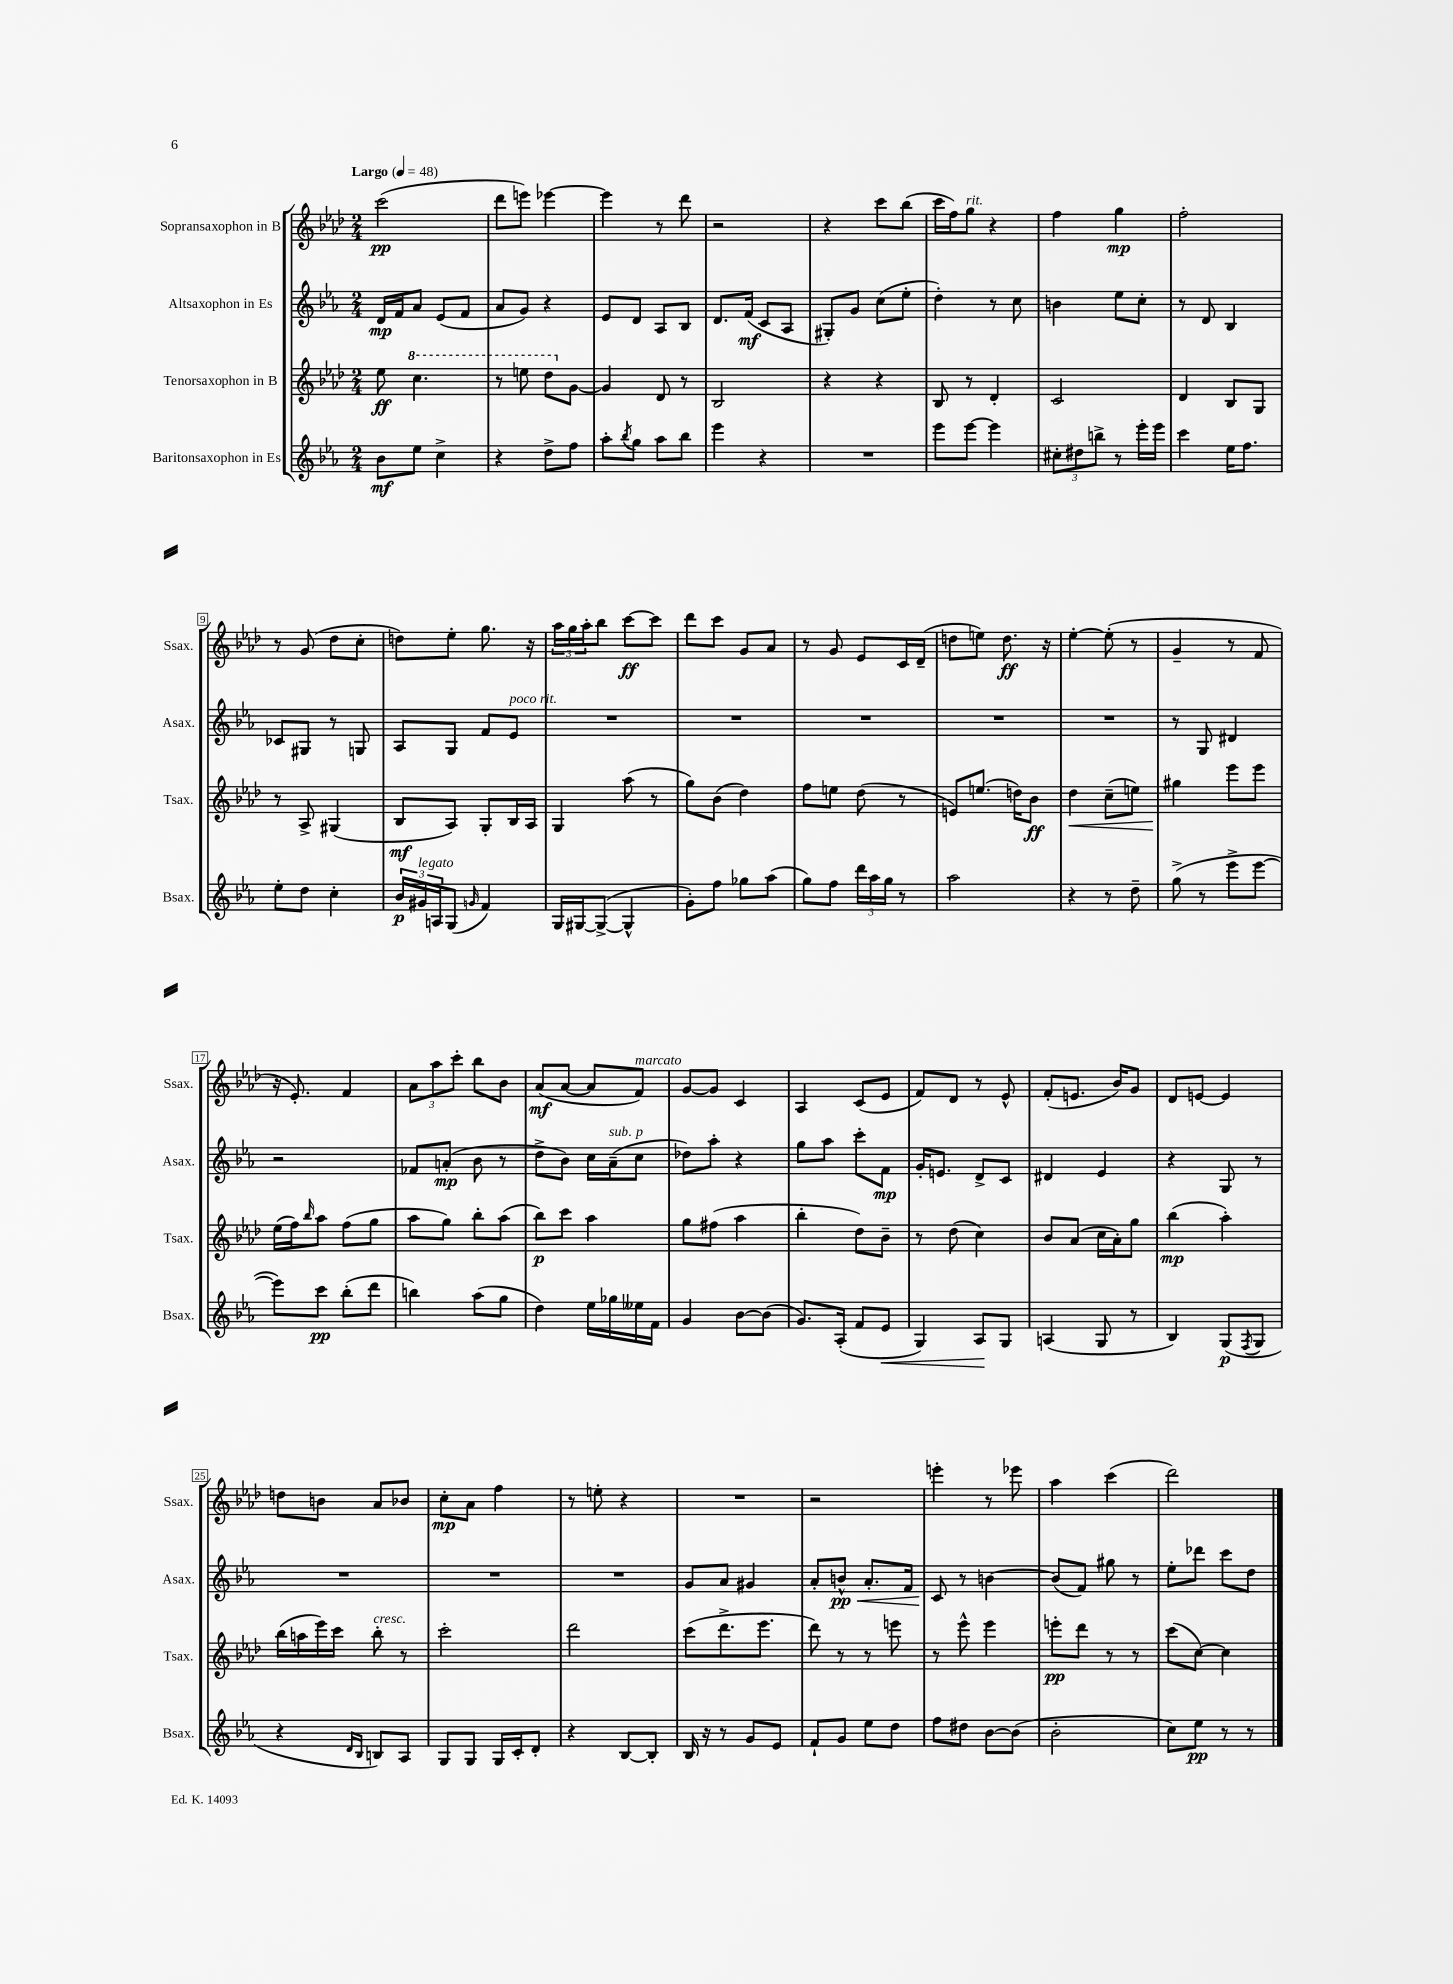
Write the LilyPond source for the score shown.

<<
\new StaffGroup <<
\new Staff = "s0" \with { instrumentName = "Sopransaxophon in B" shortInstrumentName = "Ssax." } {
    \clef treble \key aes \major \numericTimeSignature \time 2/4 \tempo "Largo" 4 = 48
    c'''2\pp( |
    des'''8 e'''8) ees'''4~ |
    ees'''4 r8 des'''8 |
    r2 |
    r4 c'''8 bes''8( |
    c'''16 f''16) g''8^\markup { \italic "rit." } r4 |
    f''4 g''4\mp |
    f''2-. |
    r8 g'8( des''8 c''8-. |
    d''8) ees''8-. g''8. r16 |
    \tuplet 3/2 { aes''16 g''16 aes''16-. } bes''8 c'''8~\ff c'''8 |
    des'''8 c'''8 g'8 aes'8 |
    r8 g'8 ees'8 c'16 des'16--( |
    d''8 e''8) d''8.\ff r16 |
    ees''4~-. ees''8-.( r8 |
    g'4-- r8 f'8 |
    r16 ees'8.-.) f'4 |
    \tuplet 3/2 { aes'8 aes''8 c'''8-. } bes''8 bes'8 |
    aes'8\mf( aes'8~ aes'8 f'8^\markup { \italic "marcato" }) |
    g'8~ g'8 c'4 |
    aes4 c'8( ees'8 |
    f'8) des'8 r8 ees'8-^ |
    f'8-.( e'8. bes'16) g'8 |
    des'8 e'8~ e'4 |
    d''8 b'8 aes'8 bes'8 |
    c''8-.\mp aes'8 f''4 |
    r8 e''8-. r4 |
    R2 |
    r2 |
    e'''4-. r8 ees'''8 |
    aes''4 c'''4( |
    des'''2) \bar "|." |
}
\new Staff = "s1" \with { instrumentName = "Altsaxophon in Es" shortInstrumentName = "Asax." } {
    \clef treble \key ees \major \numericTimeSignature \time 2/4
    d'16\mp f'16 aes'8 ees'8( f'8 |
    aes'8 g'8) r4 |
    ees'8 d'8 aes8 bes8 |
    d'8. f'16\mf( c'8 aes8 |
    gis8-.) g'8 c''8( ees''8-. |
    d''4-.) r8 c''8 |
    b'4 ees''8 c''8-. |
    r8 d'8 bes4 |
    ces'8 gis8 r8 g8 |
    aes8 g8 f'8 ees'8^\markup { \italic "poco rit." } |
    R2 |
    R2 |
    R2 |
    R2 |
    R2 |
    r8 g8 dis'4 |
    r2 |
    fes'8 a'8-.\mp( bes'8 r8 |
    d''8-> bes'8) c''16 aes'16--^\markup { \italic "sub. p" }( c''8 |
    des''8) aes''8-. r4 |
    g''8 aes''8 c'''8-. f'8\mp |
    g'16-. e'8. d'8-> c'8 |
    dis'4 ees'4 |
    r4 g8 r8 |
    R2 |
    R2 |
    R2 |
    g'8 aes'8 gis'4 |
    aes'8-. b'8-^\pp\< aes'8.-. f'16 |
    c'8\! r8 b'4~ |
    b'8( f'8) gis''8 r8 |
    ees''8-. des'''8 c'''8 d''8 \bar "|." |
}
\new Staff = "s2" \with { instrumentName = "Tenorsaxophon in B" shortInstrumentName = "Tsax." } {
    \clef treble \key aes \major \numericTimeSignature \time 2/4
    ees''8\ff \ottava #1 c'''4. |
    r8 e'''8 des'''8 \ottava #0 g'8~ |
    g'4 des'8 r8 |
    bes2 |
    r4 r4 |
    bes8 r8 des'4-. |
    c'2 |
    des'4 bes8 g8 |
    r8 aes8-> gis4( |
    bes8\mf aes8) g8-. bes16 aes16 |
    g4 aes''8( r8 |
    g''8) bes'8( des''4) |
    f''8 e''8 des''8( r8 |
    e'8) e''8.( d''16) bes'8\ff |
    des''4\< c''8--( e''8) |
    gis''4\! ees'''8 ees'''8 |
    ees''16( f''16) \grace { bes''16 } aes''8 f''8( g''8 |
    aes''8 g''8) bes''8-. aes''8( |
    bes''8\p) c'''8 aes''4 |
    g''8 fis''8( aes''4 |
    bes''4-. des''8) bes'8-- |
    r8 des''8( c''4) |
    bes'8 aes'8( c''16 aes'16-.) g''8 |
    bes''4\mp( aes''4-.) |
    bes''16( a''16 ees'''16) c'''16 bes''8-.^\markup { \italic "cresc." } r8 |
    c'''2-. |
    des'''2 |
    c'''8( des'''8.-> ees'''8. |
    des'''8) r8 r8 e'''8 |
    r8 ees'''8-^ ees'''4 |
    e'''8-.\pp des'''8 r8 r8 |
    c'''8( c''8~) c''4 \bar "|." |
}
\new Staff = "s3" \with { instrumentName = "Baritonsaxophon in Es" shortInstrumentName = "Bsax." } {
    \clef treble \key ees \major \numericTimeSignature \time 2/4
    bes'8\mf ees''8 c''4-> |
    r4 d''8-> f''8 |
    aes''8-. \acciaccatura { bes''8 } g''8 aes''8 bes''8 |
    ees'''4 r4 |
    R2 |
    ees'''8 ees'''8~ ees'''4 |
    \tuplet 3/2 { cis''8-. dis''8 b''8-> } r8 ees'''16-. ees'''16 |
    c'''4 ees''16 f''8. |
    ees''8-. d''8 c''4-. |
    \tuplet 3/2 { bes'16\p gis'16^\markup { \italic "legato" } a16 } g8( \grace { g'16 } f'4) |
    g16 gis16~ gis8~->( gis4-^ |
    g'8-.) f''8 ges''8 aes''8( |
    g''8) f''8 \tuplet 3/2 { d'''16 aes''16 g''16 } r8 |
    aes''2 |
    r4 r8 d''8-- |
    g''8->( r8 ees'''8-> ees'''8~ |
    ees'''8) c'''8\pp bes''8-.( d'''8 |
    b''4) aes''8( g''8 |
    d''4) ees''16 ges''16 eeses''16 f'16 |
    g'4 bes'8~ bes'8( |
    g'8.) aes16-.( f'8 ees'8\< |
    g4) aes8\! g8 |
    a4( g8 r8 |
    bes4) g8\p( \acciaccatura { f8 } g8 |
    r4 \grace { d'16 bes16 } b8) aes8 |
    g8 g8 g16 c'16-. d'8-. |
    r4 bes8~ bes8-. |
    bes16 r16 r8 g'8 ees'8 |
    f'8-! g'8 ees''8 d''8 |
    f''8 dis''8 bes'8~ bes'8( |
    bes'2-. |
    c''8) ees''8\pp r8 r8 \bar "|." |
}
>>
>>
\layout { \context { \Score \override BarNumber.stencil = #(make-stencil-boxer 0.1 0.3 ly:text-interface::print) } }
